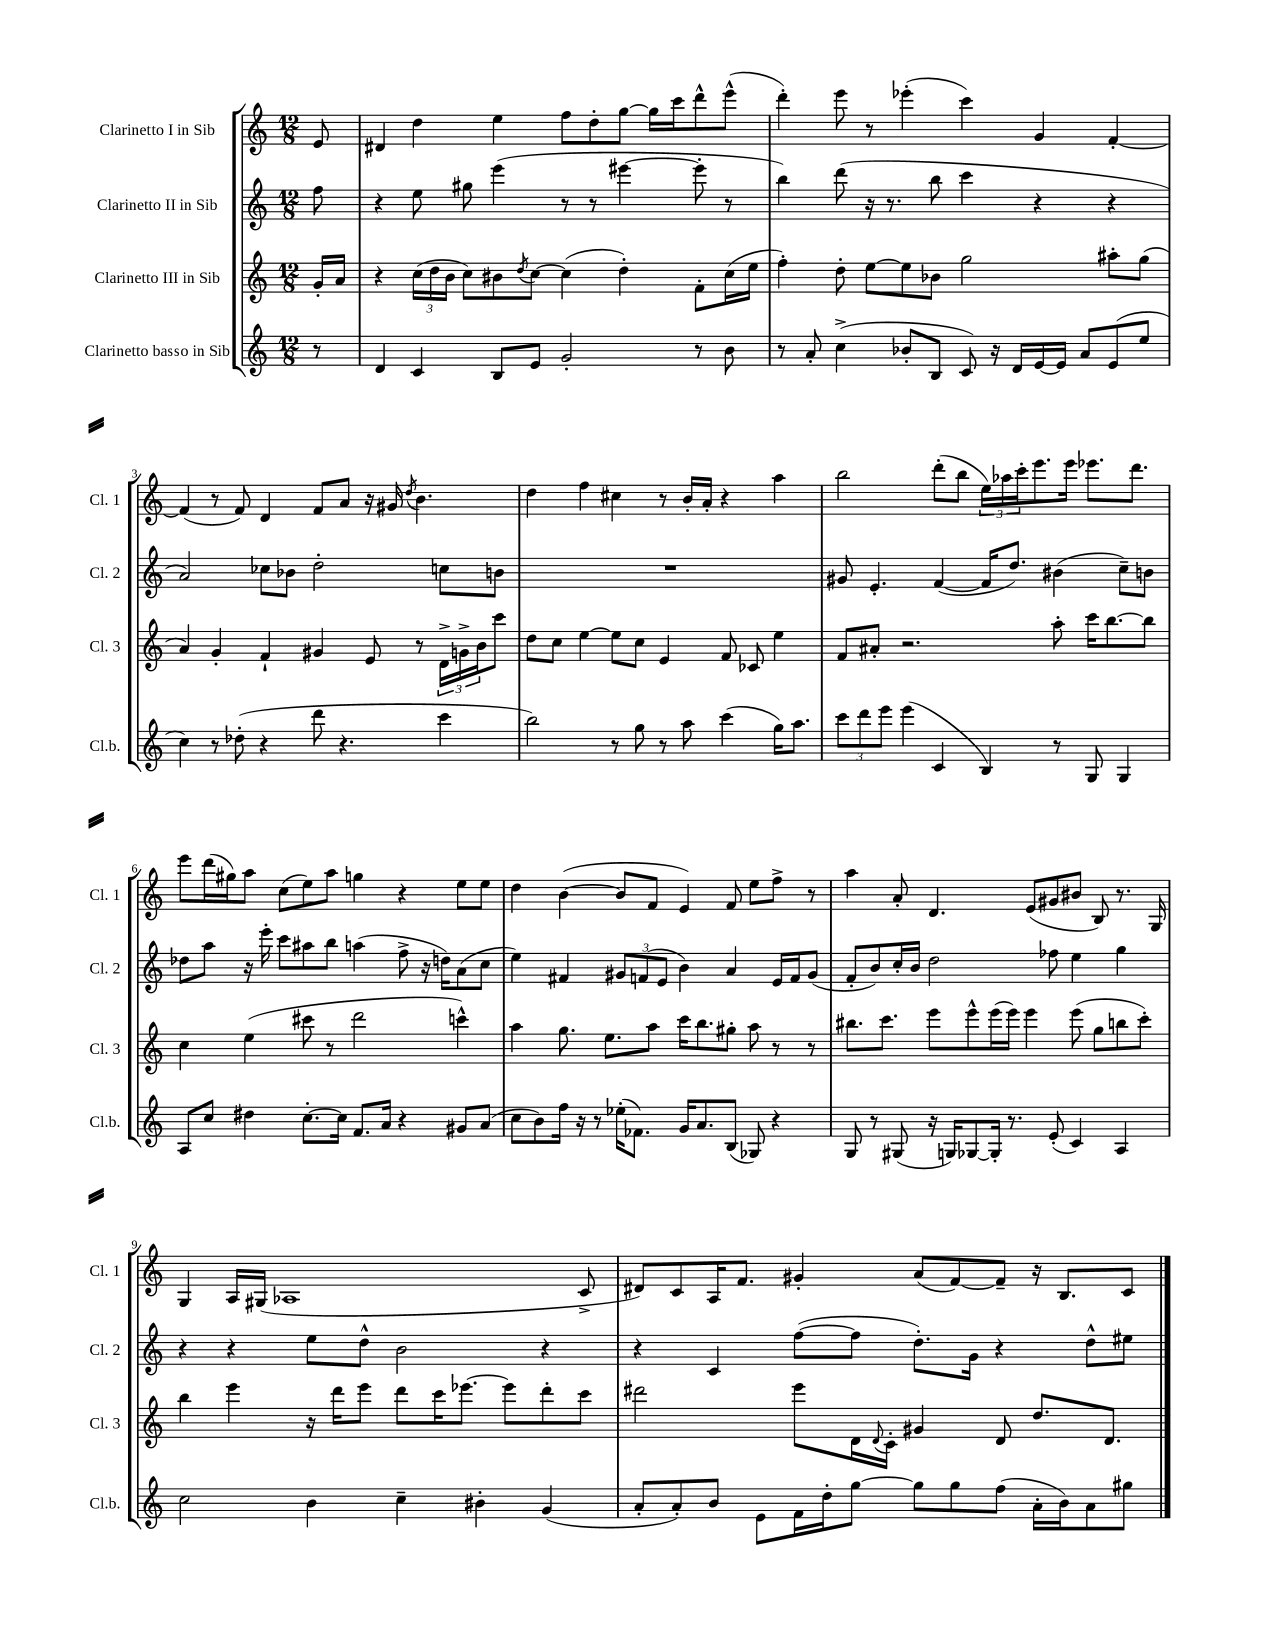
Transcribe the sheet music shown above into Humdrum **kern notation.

**kern	**kern	**kern	**kern
*staff4	*staff3	*staff2	*staff1
*clefG2	*clefG2	*clefG2	*clefG2
*k[]	*k[]	*k[]	*k[]
*M12/8	*M12/8	*M12/8	*M12/8
8r	16g'	8ff	8e
.	16a	.	.
=	=	=	=
4d	4r	4r	4d#
4c	(24cc	8ee	4dd
.	24dd	.	.
.	24b	.	.
.	8cc)	8gg#	.
8B	8b#	(4eee	4ee
.	8qdd	.	.
8e	[8cc	.	.
2g'	(4cc]	8r	8ff
.	.	8r	8dd'
.	4dd')	[4eee#	[8gg
.	.	.	16gg]
.	.	.	16ccc
8r	8f'	8eee#']	8ddd^^
8b	(16cc	8r	(8eee^^
.	16ee	.	.
=	=	=	=
8r	4ff')	4bb)	4ddd')
8a'	.	.	.
(4cc^	8dd'	(8ddd	8eee
.	[8ee	16r	8r
.	.	8.r	.
8b-'	8ee]	.	(4eee-'
8B	8b-	8bb	.
8c)	2gg	4ccc	4ccc)
16r	.	.	.
16d	.	.	.
[16e	.	4r	4g
16e]	.	.	.
8a	.	.	.
(8e	8aa#'	4r	[4f'
8ee	(8gg	.	.
=	=	=	=
4cc)	4a)	2a)	(4f]
8r	4g'	.	8r
(8dd-'	.	.	8f)
4r	4f`	8cc-	4d
.	.	8b-	.
8ddd	4g#	2dd'	8f
4.r	.	.	8a
.	8e	.	16r
.	.	.	16g#
.	.	.	8qdd
.	8r	.	4.b
4ccc	24d^	8cc	.
.	24g^	.	.
.	24b	.	.
.	8ccc	8b	.
=	=	=	=
2bb)	8dd	1.r	4dd
.	8cc	.	.
.	[4ee	.	4ff
8r	8ee]	.	4cc#
8gg	8cc	.	.
8r	4e	.	8r
8aa	.	.	16b'
.	.	.	16a'
(4ccc	8f	.	4r
.	8c-	.	.
16gg)	4ee	.	4aa
8.aa	.	.	.
=	=	=	=
12ccc	8f	8g#	2bb
12ddd	.	.	.
.	8a#'	4.e'	.
12eee	.	.	.
(4eee	2.r	.	.
4c	.	([4f	(8ddd'
.	.	.	8bb
4B)	.	16f]	24ee)
.	.	.	24aa-
.	.	8.dd)	.
.	.	.	24ccc'
.	.	.	8.eee
8r	8aa'	(4b#	.
.	.	.	16eee
8G	16ccc	.	8.eee-
.	[8.bb	.	.
4G	.	8cc~)	.
.	.	.	8.ddd
.	8bb]	8b	.
=	=	=	=
8A	4cc	8dd-	8eee
8cc	.	8aa	(16ddd
.	.	.	16gg#)
4dd#	(4ee	16r	8aa
.	.	16eee'	.
.	.	8ccc	(8cc
[8.cc'	8ccc#	8aa#	8ee)
.	8r	8bb	8aa
16cc]	.	.	.
8.f	2ddd	(4aa	4gg
16a	.	.	.
4r	.	8ff^	4r
.	.	16r	.
.	.	16dd)	.
8g#	4ccc^^)	(8a	8ee
(8a	.	8cc	8ee
=	=	=	=
8cc	4aa	4ee)	4dd
8b)	.	.	.
16ff	8.gg	4f#	([4b
16r	.	.	.
8r	.	.	.
.	8.ee	.	.
(16ee-'	.	12g#	8b]
8.f-)	.	.	.
.	.	(12f	.
.	8aa	.	8f
.	.	12e	.
16g	16ccc	4b)	4e)
8.a	8.bb	.	.
(8B	8gg#'	4a	8f
8G-)	8aa	.	8ee
4r	8r	16e	8ff^
.	.	16f	.
.	8r	(8g#	8r
=	=	=	=
8G	8.bb#	8f'	4aa
8r	.	8b)	.
.	8.ccc	.	.
(8G#	.	16cc'	8a'
.	.	16b	.
16r	8eee	2dd	4.d
16G)	.	.	.
[8G-	8eee^^	.	.
16G-']	(16eee	.	.
8.r	16eee)	.	.
.	4eee	.	(8e
(8e'	.	8ff-	8g#
4c)	(8eee	4ee	8b#
.	8gg	.	8B)
4A	8bb	4gg	8.r
.	8ccc')	.	.
.	.	.	16G
=	=	=	=
2cc	4bb	4r	4G
.	4eee	4r	16A
.	.	.	(16G#
.	.	.	1A-
4b	16r	8ee	.
.	16ddd	.	.
.	8eee	8dd^^	.
4cc~	8ddd	2b	.
.	16ccc	.	.
.	[8.eee-	.	.
4b#'	.	.	.
.	8eee-]	.	.
(4g	8ddd'	4r	.
.	8ccc	.	8c^
=	=	=	=
8a'	2ddd#	4r	8d#)
8a')	.	.	8c
8b	.	4c	16A
.	.	.	8.f
8e	.	.	.
16f	8eee	([8ff	4g#'
16dd'	.	.	.
[8gg	16d	8ff]	.
.	8qqd	.	.
.	16c'	.	.
8gg]	4g#	8.dd')	(8a
8gg	.	.	[8f)
.	.	16g	.
(8ff	8d	4r	8f~]
16a'	8.dd	.	16r
16b)	.	.	8.B
8a	.	8dd^^	.
.	8.d	.	.
8gg#	.	8ee#	8c
==	==	==	==
*-	*-	*-	*-
